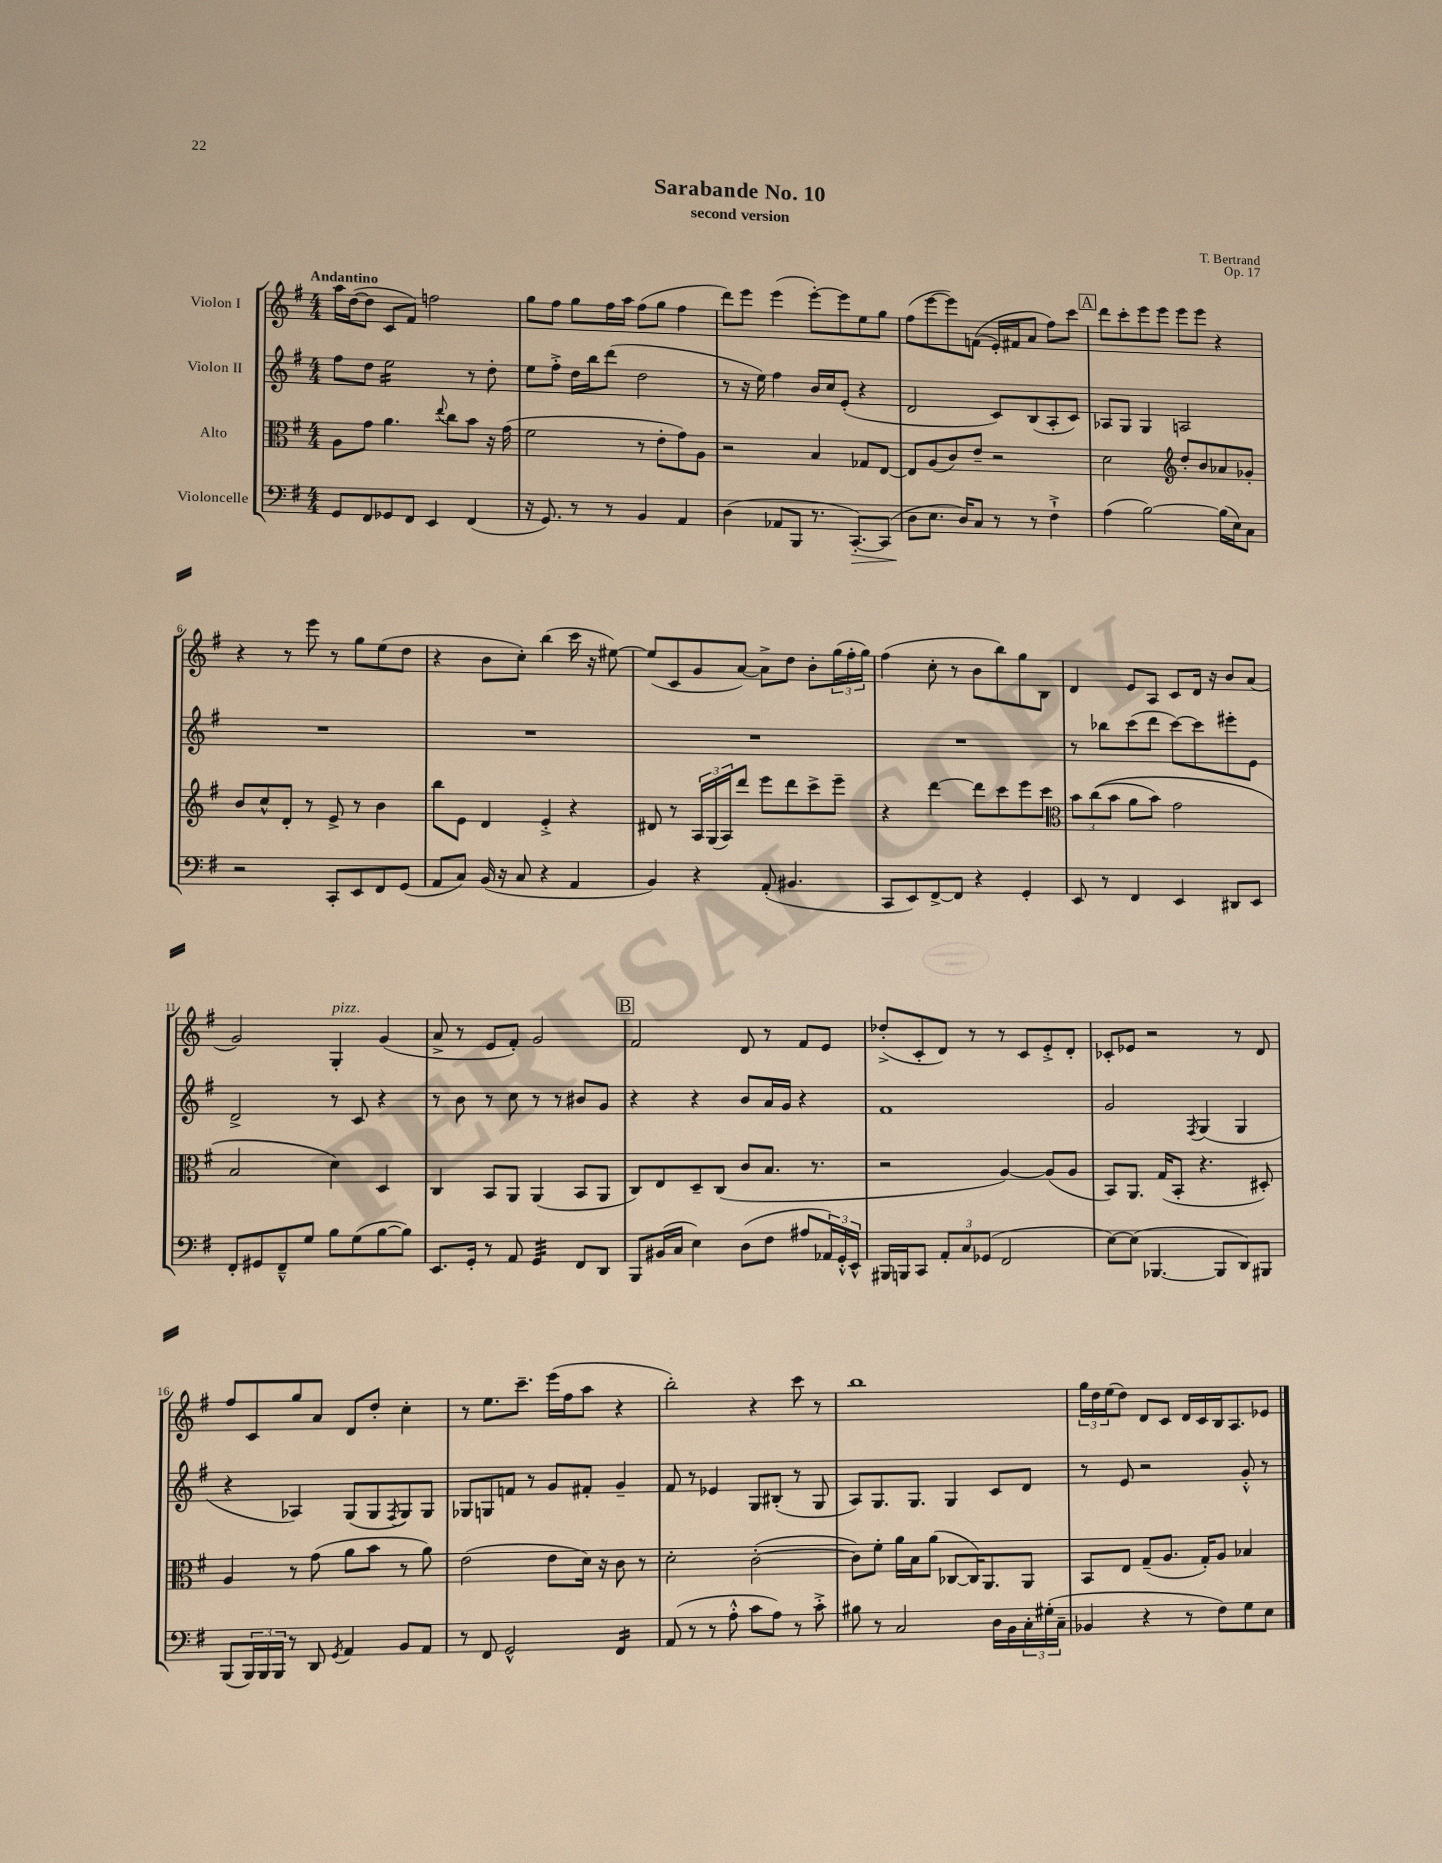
\header { title = "Sarabande No. 10" composer = "T. Bertrand" subtitle = "second version" opus = "Op. 17" }
<<
\new StaffGroup <<
\new Staff = "s0" \with { instrumentName = "Violon I" } {
    \clef treble \key g \major \numericTimeSignature \time 4/4 \tempo "Andantino"
    a''16 d''16~( d''8 c'8 fis'8) f''2 |
    g''8 fis''8 g''8 fis''16 a''16 fis''8( g''8 fis''4 |
    d'''8) e'''8 e'''4( e'''8~-.) e'''8 e''8 g''8 |
    fis''8( e'''8~ e'''8) f'8(\( e'16-.) fis'16 a'8 fis''8\) c'''8 |
    \mark \markup { \box "A" } d'''8 c'''8-. e'''8 e'''8 e'''8 e'''8 r4 |
    r4 r8 e'''8 r8 g''8 e''8( d''8 |
    r4 b'8 c''8-.) b''4( c'''16 r16 eis''8~) |
    eis''8( c'8 g'8 a'8~) a'8-> d''8 b'8-. \tuplet 3/2 { g''16( fis''16-. g''16) } |
    fis''4( c''8-. r8 b'8 b''8) g''8 b8 |
    d'4 e'8 a8 c'8 d'16 r16 b'8 a'8( |
    g'2) g4-.^\markup { \italic "pizz." } g'4( |
    a'8-> r8 e'8 fis'8-.) g'2 |
    \mark \markup { \box "B" } fis'2 d'8 r8 fis'8 e'8 |
    des''8-.->( c'8-. d'8) r8 r8 c'8 e'8-.-> d'8-. |
    ces'8-. ees'8 r2 r8 d'8 |
    fis''8 c'8 g''8 a'8 d'8 d''8-. c''4-. |
    r8 e''8. c'''8.-- e'''16( fis''16 a''8 r4 |
    b''2-.) r4 c'''8 r8 |
    b''1 |
    \tuplet 3/2 { g''16 d''16 e''16( } d''8) d'8 c'8 d'16 c'16 b16 a8. ees'8 \bar "|." |
}
\new Staff = "s1" \with { instrumentName = "Violon II" } {
    \clef treble \key g \major \numericTimeSignature \time 4/4
    fis''8 d''8 e''2:16 r8 d''8-. |
    e''8 fis''8-.-> d''16 b''16 d'''8( d''2 |
    r8 r16 e''16) fis''4 b'16 c''16 e'8-.( r4 |
    d'2 c'8) b8( a8-. c'8) |
    \mark \markup { \box "A" } aes8 g8 g4 a2 |
    R1 |
    R1 |
    R1 |
    R1 |
    r8 bes''8 c'''8( d'''8 c'''8~) c'''8 eis'''8-. e'8 |
    d'2-> r8 c'8 r4 |
    r8 b'8 r8 c''8 r8 r8 bis'8 g'8 |
    \mark \markup { \box "B" } r4 r4 b'8 a'16 g'16 r4 |
    fis'1 |
    g'2 \acciaccatura { fis8 } g4( g4 |
    r4 aes4) g8( g8 \acciaccatura { fis8 } g8) g8 |
    ges8 g8 f'8 r8 g'8 fis'8-. g'4-- |
    fis'8 r8 ees'4 g8 bis8-.( r8 g8 |
    a8) g8. g8. g4 c'8 d'8 |
    r8 e'8 r2 g'8-.-^ r8 \bar "|." |
}
\new Staff = "s2" \with { instrumentName = "Alto" } {
    \clef alto \key g \major \numericTimeSignature \time 4/4
    a8 g'8 a'4. \appoggiatura { e''8 } c''8 b'8 r16 g'16( |
    fis'2 r8 e'8-. g'8) a8 |
    r2 b4 ges8 e8~ |
    e8 a8( c'8) e'8-- r2 |
    \mark \markup { \box "A" } d'2 \clef treble d''8-. b'8 aes'8 ges'8-. |
    b'8 c''8-^ d'8-. r8 e'8-> r8 b'4 |
    b''8 e'8 d'4 e'4-.-> r4 |
    dis'8 r8 \tuplet 3/2 { a16 g16( a16) } d'''8 e'''8 d'''8 c'''8-> e'''8-- |
    r4 d'''4~ d'''8 c'''8 e'''8 c'''8 |
    \clef alto \tuplet 3/2 { b'8 c''8(\( b'8 } a'8 b'8) g'2 |
    b2 d'4\) d4 |
    c4 b,8 a,8 a,4( b,8 a,8 |
    \mark \markup { \box "B" } c8) e8 d8-- c8( c'8 b8. r8. |
    r2 a4~) a8( a8 |
    b,8) a,8. g16( b,8-. r4. dis8-.) |
    a4 r8 g'8( a'8 b'8 r8 a'8) |
    e'2( e'8 d'16) r16 c'8 r8 |
    d'2-. c'2~-.( |
    c'8) fis'8-. a'16 b16 a'8( ces8~ ces16) a,8. a,8 |
    b,8 e8 g8--( a8. g16-.) a8 bes4 \bar "|." |
}
\new Staff = "s3" \with { instrumentName = "Violoncelle" } {
    \clef bass \key g \major \numericTimeSignature \time 4/4
    g,8 fis,8 ges,8 fis,8 e,4 fis,4( |
    r16 g,8.) r8 r8 b,4 a,4 |
    d4( aes,8 b,,8 r8. c,8.~-.\>) c,8( |
    d8\! e8. d16) c8 r8 r8 fis4-!-> |
    \mark \markup { \box "A" } a4( b2~) b16( e16) c8 |
    r2 c,8-. e,8 fis,8 g,8( |
    a,8 c8) b,16( r16 c8 r4 a,4 |
    b,4) r4 a,8-.( bis,4. |
    c,8 e,8) fis,8~-> fis,8 r4 g,4-. |
    e,8 r8 fis,4 e,4 dis,8 e,8 |
    fis,8-. gis,8 fis,8---^ g8 b8 g8( b8~ b8) |
    e,8. g,16-. r8 a,8 g,4:32 fis,8 d,8 |
    \mark \markup { \box "B" } b,,8 bis,16( c16 e4) d8( fis8 ais8 \tuplet 3/2 { aes,16) g,16-.-^ e,16-^ } |
    bis,,16 b,,16 c,8 \tuplet 3/2 { a,8-. c8 ges,8( } fis,2 |
    e8~) e8( bes,,4.~ bes,,8 d,8) bis,,8 |
    b,,8( \tuplet 3/2 { b,,16) b,,16 b,,16 } r8 d,8 \acciaccatura { g,8 } a,4 b,8 a,8 |
    r8 fis,8 g,2-^ fis,4:16 |
    a,8( r8 r8 a8-.-^ c'8 a8) r8 c'8-.-> |
    bis8 r8 c2 d16 b,16 \tuplet 3/2 { c16-. gis16-.( c16-- } |
    bes,4 r4 r8 fis8) g8 e8 \bar "|." |
}
>>
>>
